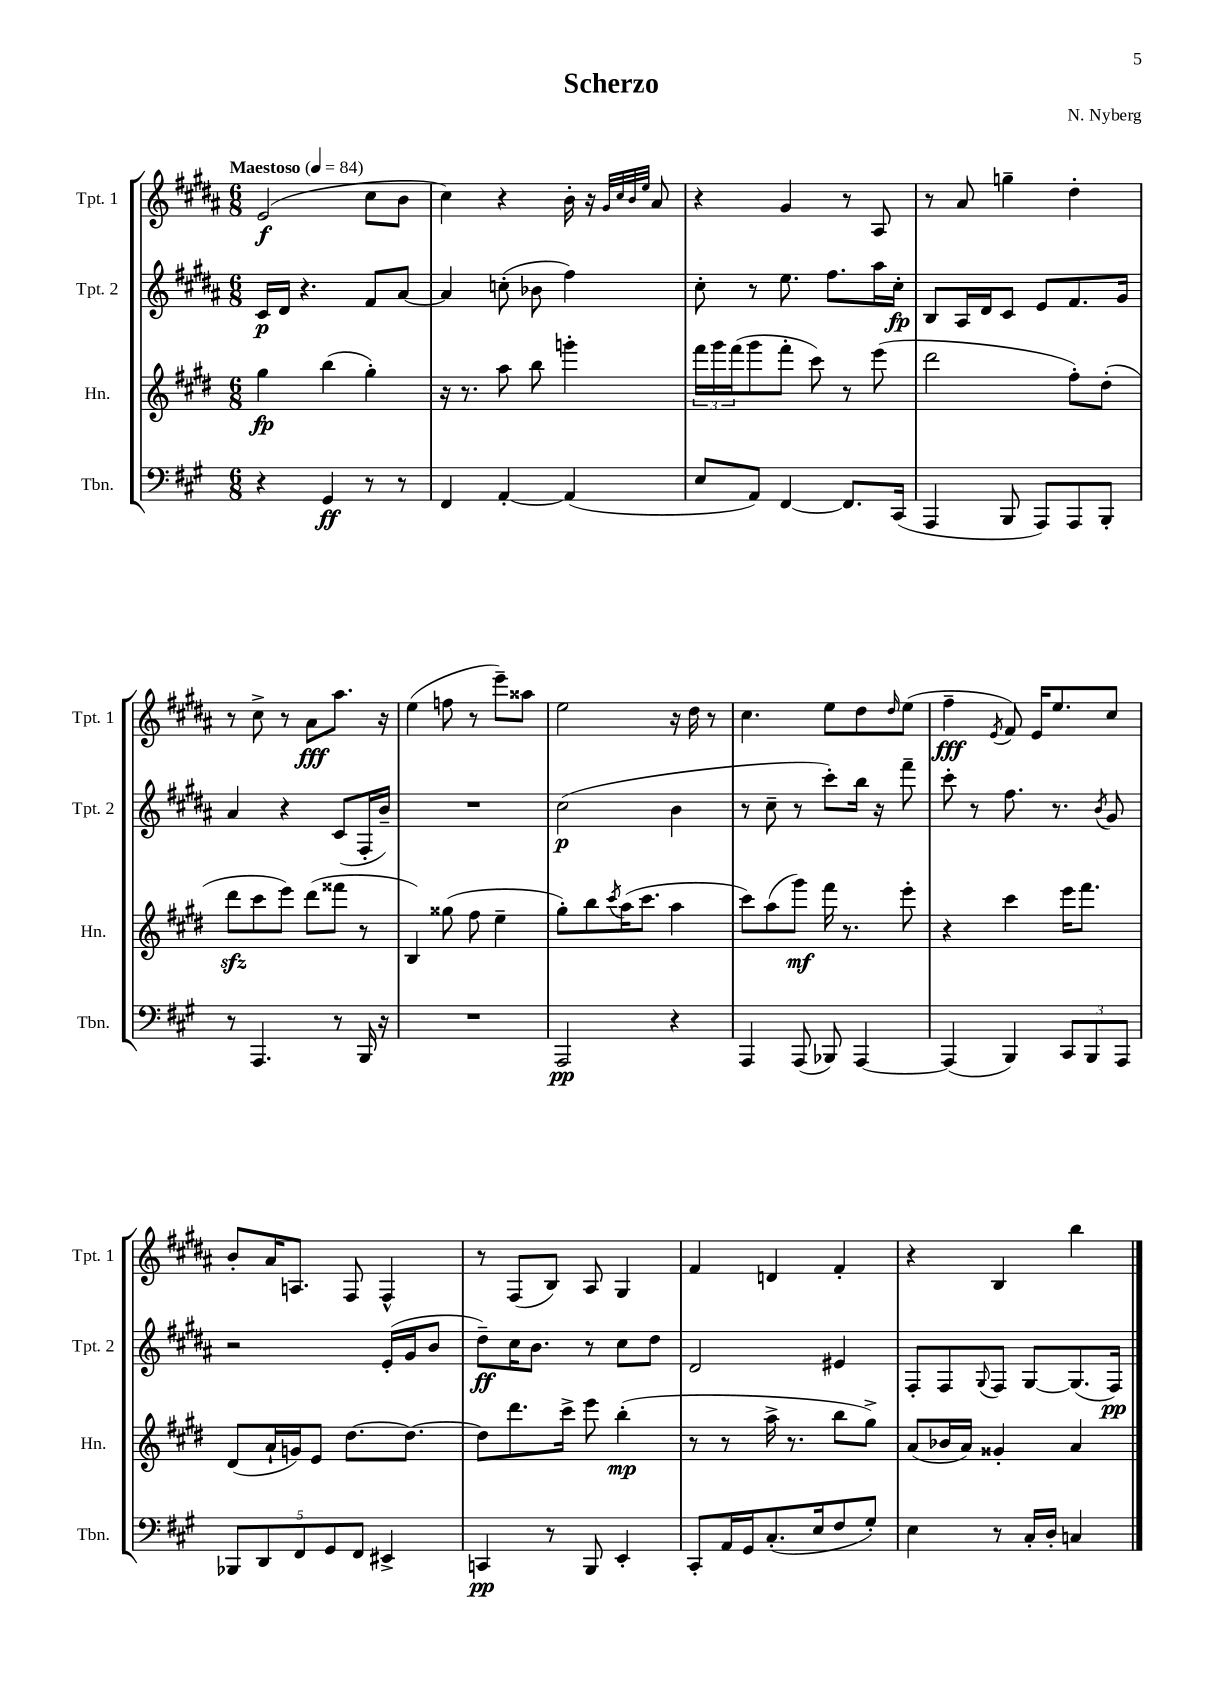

**kern	**dynam	**kern	**dynam	**kern	**dynam	**kern	**dynam
*part4	*part4	*part3	*part3	*part2	*part2	*part1	*part1
*staff4	*staff4	*staff3	*staff3	*staff2	*staff2	*staff1	*staff1
*I"Tbn.	*	*I"Hn.	*	*I"Tpt. 2	*	*I"Tpt. 1	*
*I'Tbn.	*	*I'Hn.	*	*I'Tpt. 2	*	*I'Tpt. 1	*
*clefF4	*	*clefG2	*	*clefG2	*	*clefG2	*
*k[f#c#g#]	*	*k[f#c#g#d#]	*	*k[f#c#g#d#a#]	*	*k[f#c#g#d#a#]	*
*M6/8	*	*M6/8	*	*M6/8	*	*M6/8	*
*MM84	*	*MM84	*	*MM84	*	*MM84	*
=1	=1	=1	=1	=1	=1	=1	=1
!	!	!	!	!	!	!LO:TX:a:B:t=Maestoso	!
4r	.	4gg#\	fp	16c#/LL	p	(2e/	f
.	.	.	.	16d#/JJ	.	.	.
.	.	.	.	4.r	.	.	.
4GG#/	ff	(4bb\	.	.	.	.	.
8r	.	4gg#'\)	.	8f#/L	.	8cc#\L	.
8r	.	.	.	[8a#/J	.	8b\J	.
=2	=2	=2	=2	=2	=2	=2	=2
4FF#/	.	16r	.	4a#/]	.	4cc#\)	.
.	.	8.r	.	.	.	.	.
[4AA'/	.	8aa\	.	(8ccn'\	.	4r	.
.	.	8bb\	.	8b-X\	.	.	.
(4AA/]	.	4gggn'\	.	4ff#\)	.	16b'\	.
.	.	.	.	.	.	16r	.
.	.	.	.	.	.	32qqg#/LLL	.
.	.	.	.	.	.	32qqcc#/	.
.	.	.	.	.	.	32qqb/	.
.	.	.	.	.	.	32qqee/JJJ	.
.	.	.	.	.	.	8a#/	.
=3	=3	=3	=3	=3	=3	=3	=3
8E/L	.	24fff#\LL	.	8cc#'\	.	4r	.
.	.	24ggg#\	.	.	.	.	.
.	.	(24fff#\J	.	.	.	.	.
8AA/J)	.	8ggg#\	.	8r	.	.	.
[4FF#/	.	8fff#'\J	.	8.ee\	.	4g#/	.
.	.	8ccc#\)	.	.	.	.	.
.	.	.	.	8.ff#\L	.	.	.
8.FF#/L]	.	8r	.	.	.	8r	.
.	.	(8eee\	.	16aa#\L	.	8A#/	.
(16CC#/Jk	.	.	.	16cc#'\JJ	fp	.	.
=4	=4	=4	=4	=4	=4	=4	=4
4AAA/	.	2ddd#\	.	8B/L	.	8r	.
.	.	.	.	16A#/L	.	8a#/	.
.	.	.	.	16d#/J	.	.	.
8BBB/	.	.	.	8c#/J	.	4ggn~\	.
8AAA/L)	.	.	.	8e/L	.	.	.
8AAA/	.	8ff#'\L)	.	8.f#/	.	4dd#'\	.
8BBB'/J	.	(8dd#'\J	.	.	.	.	.
.	.	.	.	16g#/Jk	.	.	.
!!LO:LB:g=z
=5	=5	=5	=5	=5	=5	=5	=5
8r	.	8ddd#zz\L	.	4a#/	.	8r	.
4.AAA/	.	8ccc#\	.	.	.	8cc#^\	.
.	.	8eee\J)	.	4r	.	8r	.
.	.	(8ddd#\L	.	.	.	8a#\L	fff
8r	.	8fff##X\J	.	(8c#/L	.	8.aa#\J	.
16BBB/	.	8r	.	16F#'/L	.	.	.
16r	.	.	.	16b~/JJ)	.	16r	.
=6	=6	=6	=6	=6	=6	=6	=6
2.r	.	4B/)	.	2.r	.	(4ee\	.
.	.	(8gg##X\	.	.	.	8ffn\	.
.	.	8ff#\	.	.	.	8r	.
.	.	4ee~\	.	.	.	8eee~\L)	.
.	.	.	.	.	.	8aa##X\J	.
=7	=7	=7	=7	=7	=7	=7	=7
2AAA/	pp	8gg#'\L)	.	(2cc#\	p	2ee\	.
.	.	8bb\	.	.	.	.	.
.	.	8qccc#/	.	.	.	.	.
.	.	(16aa\K	.	.	.	.	.
.	.	8.ccc#\J	.	.	.	.	.
4r	.	4aa\	.	4b\	.	16r	.
.	.	.	.	.	.	16dd#\	.
.	.	.	.	.	.	8r	.
=8	=8	=8	=8	=8	=8	=8	=8
4AAA/	.	8ccc#\L)	.	8r	.	4.cc#\	.
.	.	(8aa\	.	8cc#~\	.	.	.
(8AAA/	.	8ggg#\J)	mf	8r	.	.	.
8BBB-X/)	.	16fff#\	.	8ccc#'\L)	.	8ee\L	.
.	.	8.r	.	.	.	.	.
[4AAA/	.	.	.	16bb\Jk	.	8dd#\	.
.	.	.	.	16r	.	.	.
.	.	.	.	.	.	16qqdd#/	.
.	.	8eee'\	.	8fff#~\	.	(8ee\J	.
=9	=9	=9	=9	=9	=9	=9	=9
(4AAA/]	.	4r	.	8ccc#'\	.	4ff#~\	fff
.	.	.	.	8r	.	.	.
.	.	.	.	.	.	8qe/	.
4BBB/)	.	4ccc#\	.	8.ff#\	.	8f#/)	.
.	.	.	.	.	.	16e/KL	.
.	.	.	.	8.r	.	8.ee/	.
12CC#/L	.	16eee\KL	.	.	.	.	.
.	.	8.fff#\J	.	.	.	.	.
12BBB/	.	.	.	.	.	.	.
.	.	.	.	8qb/	.	.	.
.	.	.	.	8g#/	.	8cc#/J	.
12AAA/J	.	.	.	.	.	.	.
!!LO:LB:g=z
=10	=10	=10	=10	=10	=10	=10	=10
10BBB-X/L	.	(8d#/L	.	2r	.	8b'/L	.
10DD/	.	.	.	.	.	.	.
.	.	16a`/L	.	.	.	16a#/K	.
.	.	16gn/J)	.	.	.	8.An/J	.
10FF#/	.	.	.	.	.	.	.
.	.	8e/J	.	.	.	.	.
10GG#/	.	.	.	.	.	.	.
.	.	[8.dd#\L	.	.	.	8F#/	.
10FF#/J	.	.	.	.	.	.	.
4EE#X^/	.	.	.	(16e'/LL	.	4F#^^/	.
.	.	8.dd#\J_	.	16g#/J	.	.	.
.	.	.	.	8b/J	.	.	.
=11	=11	=11	=11	=11	=11	=11	=11
4CCn/	pp	8dd#\L]	.	8dd#~\L)	ff	8r	.
.	.	8.ddd#\	.	16cc#\K	.	(8F#/L	.
.	.	.	.	8.b\J	.	.	.
8r	.	.	.	.	.	8B/J)	.
.	.	16ccc#^\Jk	.	.	.	.	.
8BBB/	.	8eee\	.	8r	.	8A#/	.
4EE'/	.	(4bb'\	mp	8cc#\L	.	4G#/	.
.	.	.	.	8dd#\J	.	.	.
=12	=12	=12	=12	=12	=12	=12	=12
8CC#'/L	.	8r	.	2d#/	.	4f#/	.
16AA/L	.	8r	.	.	.	.	.
16GG#/J	.	.	.	.	.	.	.
(8.C#'/	.	16aa^\	.	.	.	4dn/	.
.	.	8.r	.	.	.	.	.
16E/k	.	.	.	.	.	.	.
8F#/	.	8bb\L	.	4e#X/	.	4f#'/	.
8G#'/J)	.	8gg#^\J)	.	.	.	.	.
=13	=13	=13	=13	=13	=13	=13	=13
4E\	.	(8a/L	.	8F#'/L	.	4r	.
.	.	16b-X/L	.	8F#/	.	.	.
.	.	16a/JJ)	.	.	.	.	.
.	.	.	.	8qqG#/	.	.	.
8r	.	4g##X'/	.	8F#/J	.	4B/	.
16C#'/LL	.	.	.	[8G#/L	.	.	.
16D'/JJ	.	.	.	.	.	.	.
4Cn/	.	4a/	.	(8.G#/]	.	4bb\	.
.	.	.	.	16F#/Jk)	pp	.	.
==	==	==	==	==	==	==	==
*-	*-	*-	*-	*-	*-	*-	*-
